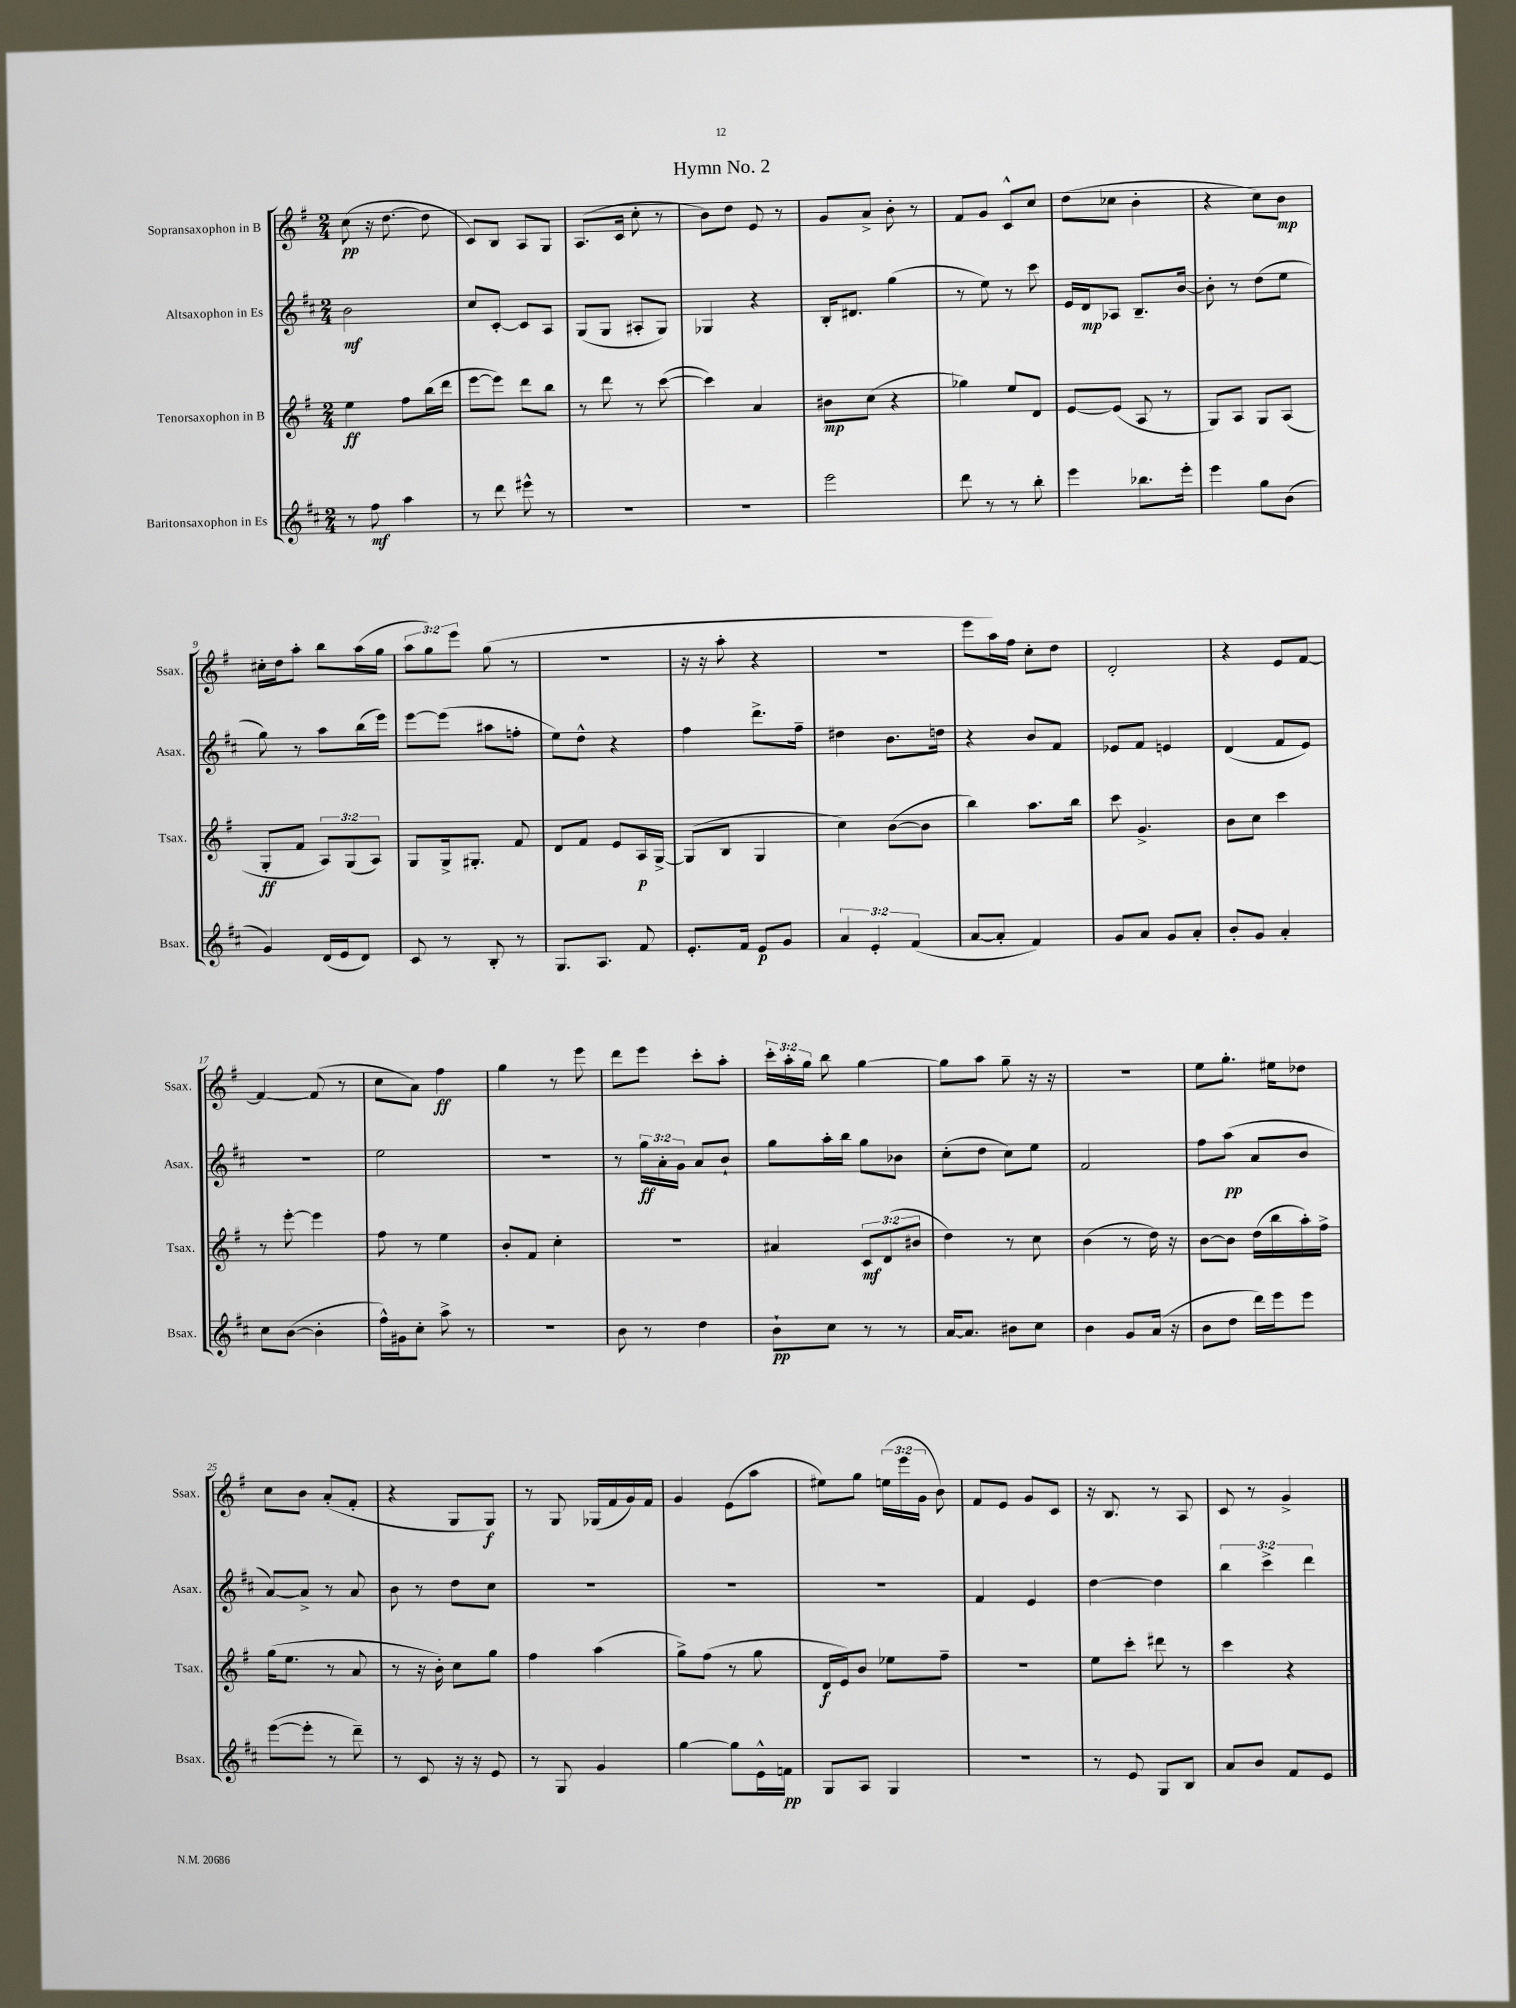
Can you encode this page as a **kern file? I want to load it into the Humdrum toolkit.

**kern	**kern	**kern	**kern
*staff4	*staff3	*staff2	*staff1
*clefG2	*clefG2	*clefG2	*clefG2
*k[f#c#]	*k[f#]	*k[f#c#]	*k[f#]
*M2/4	*M2/4	*M2/4	*M2/4
8r	4ee\	2b\	(8cc\
8ff#\	.	.	16r
.	.	.	[8.dd\
4aa\	8ff#\L	.	.
.	(16bb\L	.	8dd\]
.	16ddd\JJ	.	.
=	=	=	=
8r	[8eee\L	8cc#/L	8c/L)
8ddd\	8eee\]J)	[8c#'/J	8B/J
8eee#^^\	8ddd\L	8c#/]L	8A/L
8r	8bb\J	8A/J	8G/J
=	=	=	=
2r	8r	(8G/L	(8.A/L
.	8ddd\	8G/J	.
.	.	.	16c/Jk
.	8r	8A#'/L	8cc'\
.	([8ccc\	8G/J)	8r
=	=	=	=
2r	4ccc\])	4G-/	8b\L)
.	.	.	8dd\J
.	4a/	4r	8e/
.	.	.	8r
=	=	=	=
2eee\	8b#\L	16B'/LK	8g/L
.	.	8.d#/J	.
.	(8cc\J	.	8a^/J
.	4r	(4gg\	8b'\
.	.	.	8r
=	=	=	=
8ddd\	4gg-\)	8r	8f#/L
8r	.	8ee\)	8g/J
8r	8ee/L	8r	8c^^/L
8bb'\	8d/J	8ccc#\	8cc/J
=	=	=	=
4eee\	[8e/L	16e/LL	(8dd\L
.	.	16d/J	.
.	(8e/]J	8A-/J	8cc-\J
8.bb-\L	8A/	8.B~/L	4b'\
.	8r	.	.
16eee'\Jk	.	[16b/Jk	.
=	=	=	=
4eee\	8G/L)	8b'\]	4r
.	8A/J	8r	.
8gg\L	8G/L	(8dd\L	8cc\L)
(8b\J	(8A/J	8ee\J	8b\J
=	=	=	=
4g/)	8G'/L	8gg\)	16cc#'\LL
.	.	.	16dd\J
.	8f#/J	8r	8aa'\J
(16d/LL	12A/L)	8aa\L	8bb\L
16e/J	.	.	.
.	(12G/	.	.
8d/J)	.	(16bb\L	(16aa\L
.	12A/J)	.	.
.	.	16eee\JJ)	16gg\JJ
=	=	=	=
8c#/	8G/L	[8eee\L	12aa\L
.	.	.	12gg\)
8r	16G^/k	(8eee\]J	.
.	.	.	12eee\J
.	8.G#'/J	.	.
8B'/	.	8aa#\L	(8gg\
8r	8f#/	8ff'\J	8r
=	=	=	=
8.G/L	8d/L	8ee\L)	2r
.	8f#/J	8dd^^\J	.
8.A/J	.	.	.
.	8e/L	4r	.
8f#/	16A/L	.	.
.	[16G^/JJ	.	.
=	=	=	=
8.e'/L	(8G/]L	4ff#\	16r
.	.	.	16r
.	8B/J	.	8aa'\
16f#/Jk	.	.	.
8e/L	4G/	8.ddd^\L	4r
8g/J	.	.	.
.	.	16ff#~\Jk	.
=	=	=	=
6a/	4cc\)	4dd#\	2r
6e'/	.	.	.
.	([8b\L	8.b\L	.
(6f#/	.	.	.
.	8b\]J	.	.
.	.	16dd\Jk	.
=	=	=	=
[8a/L	4bb\)	4r	8eee\L
8a'/]J	.	.	16aa\L)
.	.	.	16ff#\JJ
4f#/)	8.aa\L	8b/L	8cc'\L
.	.	8f#/J	8dd\J
.	16bb\Jk	.	.
=	=	=	=
8g/L	8ccc\	8e-/L	2d'/
8a/J	4.g^/	8f#/J	.
8g/L	.	4e/	.
8a'/J	.	.	.
=	=	=	=
8b'/L	8b\L	(4d/	4r
8g/J	8cc\J	.	.
4a'/	4ccc\	8f#/L	8e/L
.	.	8e/J)	[8f#/J
=	=	=	=
8cc#\L	8r	2r	4f#/_
([8b\J	[8eee'\	.	.
4b'\]	4eee\]	.	(8f#/]
.	.	.	8r
=	=	=	=
16ff#^^\LL)	8ff#\	2ee\	8cc\L
16g#\J	.	.	.
8cc#'\J	8r	.	8a\J)
8aa^\	4ee\	.	4ff#\
8r	.	.	.
=	=	=	=
2r	8b'/L	2r	4gg\
.	8f#/J	.	.
.	4cc'\	.	8r
.	.	.	8eee\
=	=	=	=
8b\	2r	8r	8ddd\L
8r	.	24gg\LL	8eee\J
.	.	24a'\	.
.	.	24g\JJ	.
4dd\	.	8a/L	8ccc'\L
.	.	8b`/J	8aa'\J
=	=	=	=
8b`\L	4a#/	8gg\L	24ccc'\LL
.	.	.	24aa'\
.	.	.	24gg\JJ
8cc#\J	.	16aa'\L	8bb\
.	.	16bb\JJ	.
8r	12c/L	8gg\L	[4gg\
.	(12d/	.	.
8r	.	8b-\J	.
.	12b#/J	.	.
=	=	=	=
[16a/LK	4dd\)	(8cc#'\L	8gg\]L
8.a/]J	.	.	.
.	.	8dd\J	8aa\J
8b#\L	8r	8cc#\L)	8gg~\
8cc#\J	8cc\	8ee\J	16r
.	.	.	16r
=	=	=	=
4b\	(4b\	2f#/	2r
8g/L	8r	.	.
(16a/Jk	16dd\)	.	.
16r	16r	.	.
=	=	=	=
8b\L	[8b\L	8ff#\L	8ee\L
8dd\J	8b\]J	(8aa\J	8.gg'\J
16ddd\LL)	(16dd\LL	8a/L	.
16eee\J	16bb\	.	16ee#\LK
8eee\J	16aa'\)	8b/J	8dd-\J
.	16ff#^\JJ	.	.
=	=	=	=
([8eee\L	(16gg\LK	[8a/L)	8cc\L
.	8.ee\J	.	.
8eee'\]J	.	8a^/]J	8b\J
8r	8r	8r	(8a'/L
8ddd~\)	8a/	8a/	8f#'/J
=	=	=	=
8r	8r	8b\	4r
8c#/	16r	8r	.
.	16b'\)	.	.
16r	8cc\L	8dd\L	8G/L
16r	.	.	.
8e/	8gg\J	8cc#\J	8G/J)
=	=	=	=
8r	4ff#\	2r	8r
8G/	.	.	8G/
4g/	(4aa\	.	(16G-/LL
.	.	.	16f#/
.	.	.	16g/)
.	.	.	16f#/JJ
=	=	=	=
[4gg\	8gg^\L)	2r	4g/
.	(8ff#\J	.	.
8gg\]L	8r	.	(8e\L
16e^^\L	8gg\	.	8aa\J
16f\JJ	.	.	.
=	=	=	=
8G/L	16d/LL	2r	8ee#\L)
.	16e/J)	.	.
8A/J	8b/J	.	8gg\J
4G/	8ee-\L	.	(24ee\LL
.	.	.	24eee\
.	.	.	24g\JJ
.	8ff#~\J	.	8b\)
=	=	=	=
2r	2r	4f#/	8f#/L
.	.	.	8e/J
.	.	4e/	8g/L
.	.	.	8c/J
=	=	=	=
8r	8ee\L	[4dd\	16r
.	.	.	8.B/
8e/	8ccc'\J	.	.
8G/L	8ddd#\	4dd\]	8r
8B/J	8r	.	8A/
=	=	=	=
8a/L	4ccc\	6bb\	8c/
8b/J	.	.	8r
.	.	6ccc#^\	.
8f#/L	4r	.	4g^/
.	.	6ddd\	.
8e/J	.	.	.
==	==	==	==
*-	*-	*-	*-
